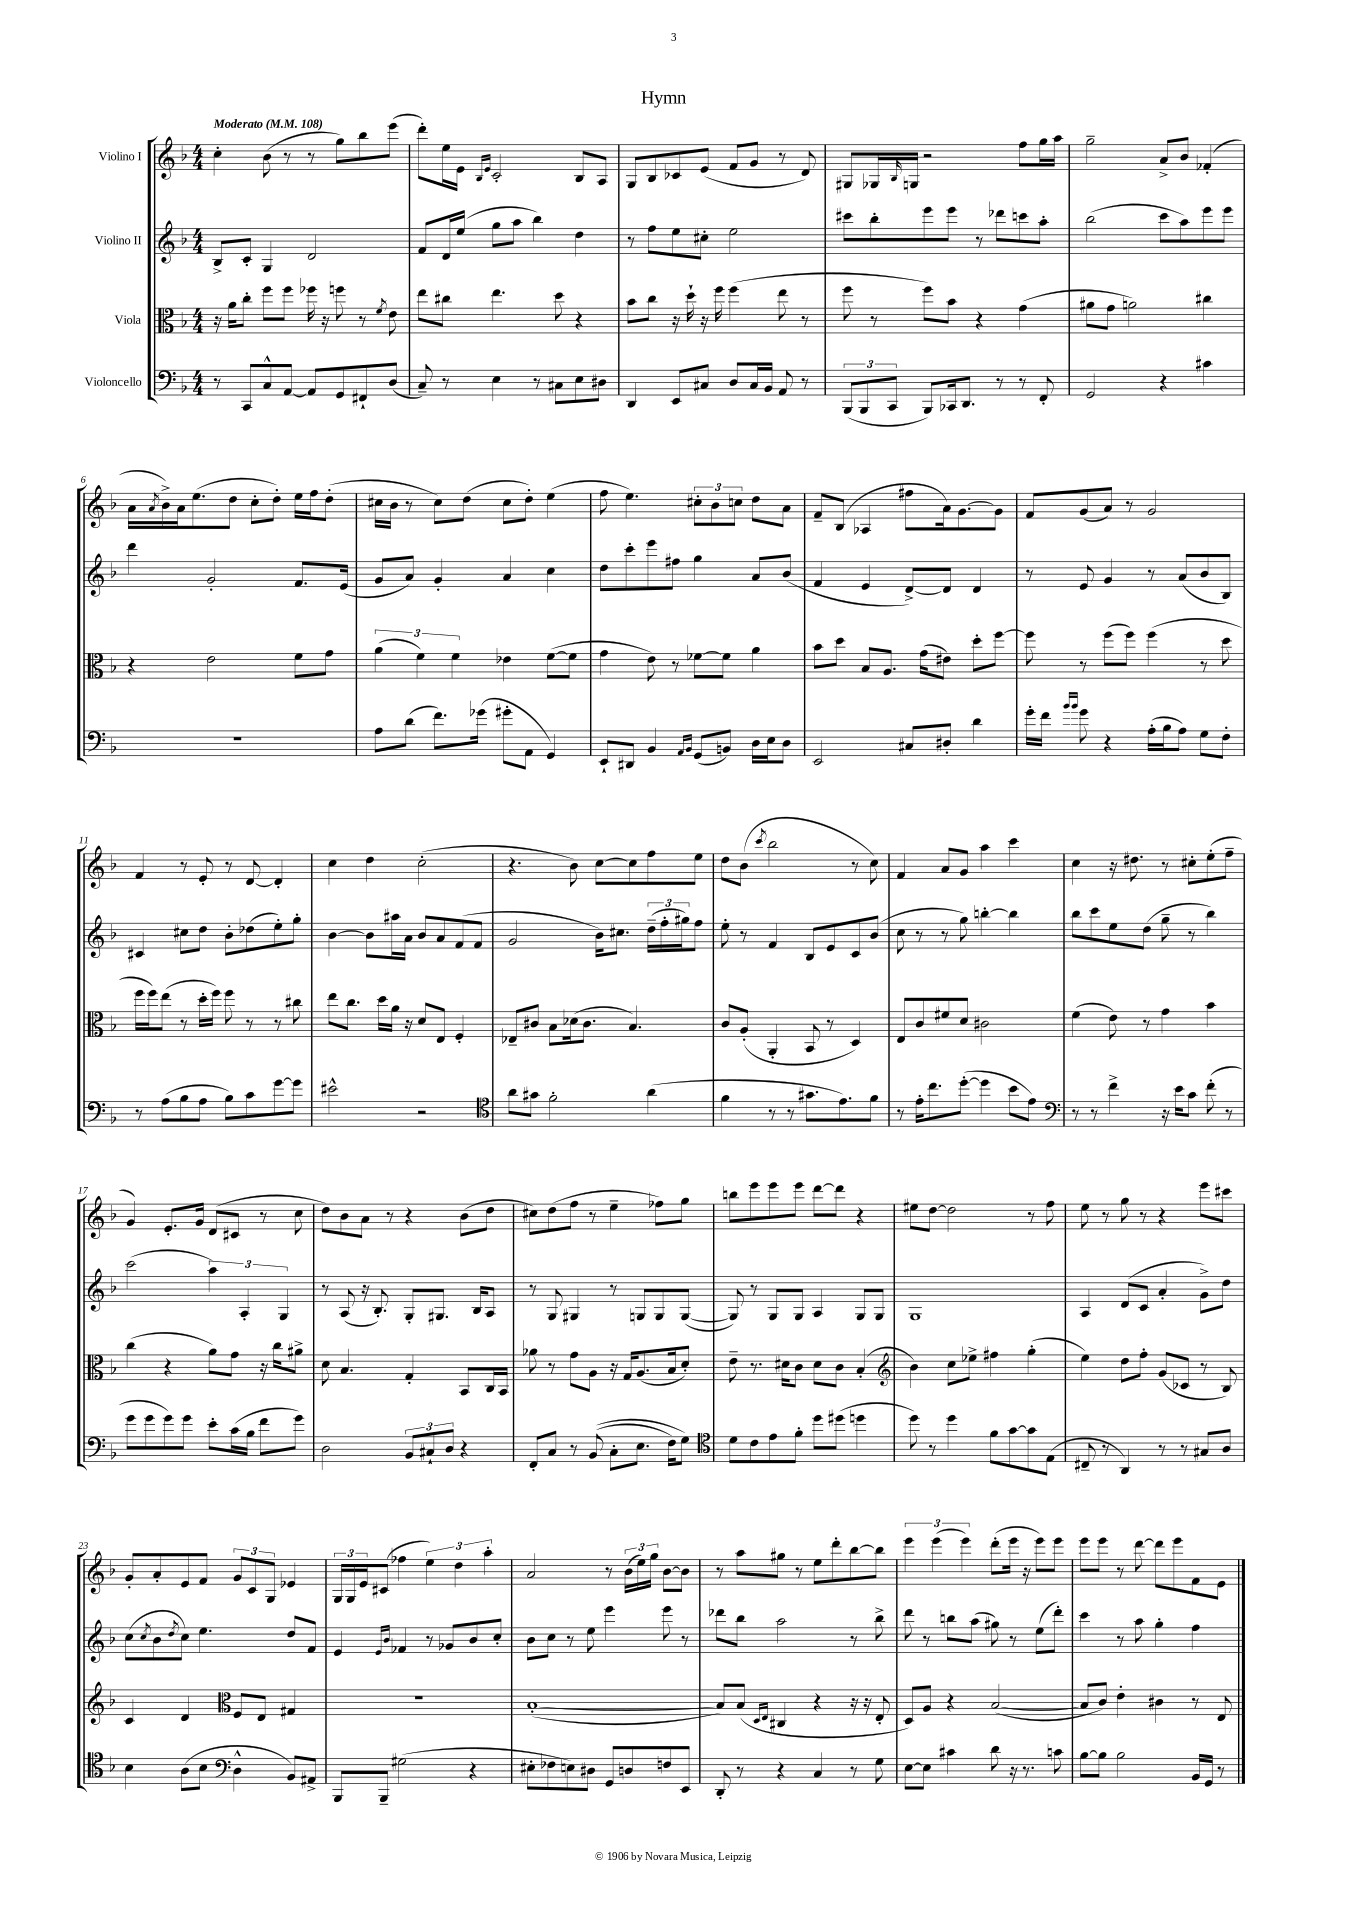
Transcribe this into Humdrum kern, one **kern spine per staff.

**kern	**kern	**kern	**kern
*staff4	*staff3	*staff2	*staff1
*clefF4	*clefC3	*clefG2	*clefG2
*k[b-]	*k[b-]	*k[b-]	*k[b-]
*M4/4	*M4/4	*M4/4	*M4/4
*MM108	*MM108	*MM108	*MM108
8r	16r	8B-^/L	4cc'\
.	16a\LK	.	.
8CC/L	8cc'\J	8c'/J	.
8C^^/	8ff\L	4G/	(8b-\
[8AA/J	8ff\J	.	8r
8AA/]L	16ff-\	2d/	8r
.	16r	.	.
8GG/	8ff\	.	8gg\L)
8FF#`/	8r	.	8bb-\
.	8qf/	.	.
(8D/J	8e\	.	(8eee\J
=	=	=	=
8C~/)	8ee\L	8f/L	8ddd'\L)
8r	8cc#\J	16d/L	16ee\L
.	.	(16ee/JJ	16e\JJ
.	.	.	16qqB-/LL
.	.	.	16qqe/JJ
4E\	4.ee\	8gg\L	2c'/
.	.	8aa\J	.
8r	.	4bb-\)	.
8C#\L	8dd\	.	.
8E\	4r	4dd\	8B-/L
8D#\J	.	.	8A/J
=	=	=	=
4DD/	8b-\L	8r	8G/L
.	8cc\J	8ff\L	8B-/
8EE/L	16r	8ee\	8c-/
.	16dd`\	.	.
8C#/J	16r	8cc#'\J	(8e/J
.	16ff\	.	.
8D/L	(4ff\	2ee\	8f/L
16C#/L	.	.	8g/J
16BB-/JJ	.	.	.
8AA/	8ee\	.	8r
8r	8r	.	8d/)
=	=	=	=
(12BBB-/L	8ff\	8ccc#\L	8G#/L
12BBB-/	.	.	.
.	8r	8bb-'\	16G-/L
12CC/J	.	.	.
.	.	.	16qqB-/
.	.	.	16G/JJ
8BBB-/L)	8ff\L)	8eee\	2r
16CC-/k	8b-\J	8eee\J	.
8.DD/J	.	.	.
.	4r	8r	.
8r	.	8ddd-\L	.
8r	(4g\	8ccc\	8ff\L
8FF'/	.	8aa'\J	16gg\L
.	.	.	16aa\JJ
=	=	=	=
2GG/	8a#\L	(2bb-\	2gg~\
.	8g\J	.	.
.	2a\)	.	.
4r	.	8ccc\L	8a^/L
.	.	8aa\)	8b-/J
4c#\	4cc#\	8eee\	(4f-'/
.	.	8eee\J	.
=	=	=	=
1r	4r	4ddd\	16a\LL
.	.	.	8qa/
.	.	.	16b-^\)
.	.	.	16a\J
.	.	.	(8.ee\
.	2e\	2g'/	.
.	.	.	8dd\J
.	.	.	8cc'\L
.	.	.	8dd'\J)
.	8f\L	8.f/L	16ee\LL
.	.	.	16ff\J
.	8g\J	.	(8dd'\J
.	.	(16e/Jk	.
=	=	=	=
8A\L	(6a\	8g/L	16cc#\LL
.	.	.	16b-\JJ
(8d\J	.	8a/J)	8r
.	6f\)	.	.
8.f\L)	.	4g'/	8cc#\L)
.	6f\	.	.
.	.	.	(8dd\J
(16g-\Jk	.	.	.
8g#'\L	4e-\	4a/	8cc#\L
8AA\J	.	.	8dd'\J)
4GG/)	([8f\L	4cc\	(4ee\
.	8f\]J	.	.
=	=	=	=
8EE`/L	4g\	8dd\L	8ff\
8DD#/J	.	8ccc'\	4.ee\)
4BB-/	8e\)	8eee\	.
.	8r	8ff#\J	.
16qqAA/LL	.	.	.
16qqBB-/JJ	.	.	.
(8GG/L	[8f-\L	4gg\	12cc#'\L
.	.	.	12b-\
8BB/J)	8f-\]J	.	.
.	.	.	12cc\J
16D\LL	4a\	8a/L	8dd\L
16E\J	.	.	.
8D\J	.	(8b-/J	8a\J
=	=	=	=
2EE/	8b-\L	4f/	8f~/L
.	8dd\J	.	(8B-/J
.	8B-/L	4e/	4A-/
.	8.A/J	.	.
8C#/L	.	[8d^/L)	8ff#\L
.	(16g\LK	.	.
8D#'/J	8e#\J)	8d/]J	16a\k)
.	.	.	[8.g\
4d\	8dd'\L	4d/	.
.	[8ff\J	.	8g\]J
=	=	=	=
16g'\LL	8ff\]	8r	8f/L
16f\JJ	.	.	.
16qqb-/LL	.	.	.
16qqb-/JJ	.	.	.
8g\	8r	8e/	(8g/
4r	(8ff\L	4g/	8a/J)
.	8ff\J)	.	8r
(16A'\LL	(4ff\	8r	2g/
16B-\J	.	.	.
8A\J)	.	(8a/L	.
8G\L	8r	8b-/	.
8F'\J	8dd\	8B-/J)	.
=	=	=	=
8r	16ff\LL	4c#/	4f/
.	16ff\J)	.	.
(8A\L	(8ee\J	.	.
8B-\	8r	8cc#\L	8r
8A\J	16dd'\LL	8dd\J	8e'/
.	16ff\JJ)	.	.
8B-\L)	8ff\	8b-'\L	8r
8c\	8r	(8dd-\	[8d/
[8g\	8r	8ee'\)	4d'/]
8g\]J	8cc#\	8gg'\J	.
=	=	=	=
2e#^^\	8ee\L	[4b-\	4cc\
.	8.cc\J	.	.
.	.	8b-\]L	4dd\
.	16dd\LL	.	.
.	16a\JJ	16aa#\L	.
.	16r	16a\JJ	.
2r	8d/L	8b-/L	(2cc'\
.	8E/J	8a/	.
.	4F'/	(8f/	.
.	.	8f/J	.
=	=	=	=
*clefC4	*	*	*
8a\L	8E-~/L	2g/	4.r
8g#\J	8c#/J	.	.
2f'\	8B-\L	.	.
.	(16d-\k	.	8b-\)
.	8.c#\J	.	.
.	.	16b-\LK)	[8cc\L
.	.	8.cc#\J	.
.	4.B-/)	.	8cc\]
(4a\	.	(24dd~\LL	8ff\
.	.	24ff'\	.
.	.	24gg#\J)	.
.	.	8ff\J	8ee\J
=	=	=	=
4f\	8c/L	8ee'\	8dd\L
.	(8A'/J	8r	(8b-\J
.	.	.	8qccc/
8r	4AA'/	4f/	2bb-\
8r	.	.	.
8.g#\L	8BB-/	8B-/L	.
.	8r	8e/	.
8.e\)	.	.	.
.	4D/)	8c/	8r
8f\J	.	(8b-/J	8cc\)
=	=	=	=
8r	8E/L	8cc\	4f/
16e'\LK	8c/	8r	.
8.cc\	.	.	.
.	8f#/	8r	8a/L
([8dd'\J	8d/J	8gg\)	8g/J
4dd\]	2c#\	[4bb'\	4aa\
8b-\L	.	4bb\]	4ccc\
8e\J)	.	.	.
=	=	=	=
*clefF4	*	*	*
8r	(4f\	8bb-\L	4cc\
8r	.	8ccc\	.
4f^\	8e\)	8ee\	16r
.	.	.	8.dd#\
.	8r	(8dd\J	.
16r	4g\	8gg~\	8r
16e\LK	.	.	.
8c\J	.	8r	8cc#'\L
(8f'\	4b-\	4bb-\)	(8ee'\
8r	.	.	8ff~\J
=	=	=	=
8g\L	(4cc\	(2ccc\	4g/)
8g\	.	.	.
8g\)	4r	.	8.e'/L
8g\J	.	.	.
.	.	.	16g/Jk
8e'\L	8a\L)	6aa\)	(8d/L
(16c\L	8g\J	.	8c#/J
.	.	6A'/	.
16B-\JJ	.	.	.
8f\L	16r	.	8r
.	16cc\LK	.	.
.	.	6G/	.
8g\J)	8a#^\J	.	8cc\
=	=	=	=
2D\	8d\	8r	8dd\L)
.	4.B-/	(8A/	8b-\
.	.	16r	8a\J
.	.	8.B-'/)	.
.	.	.	8r
12BB-/L	4G'/	8G'/L	4r
12C#`/	.	.	.
.	.	8.G#/J	.
12D/J	.	.	.
4r	8BB-/L	.	(8b-\L
.	.	16B-/LK	.
.	16C/L	8A/J	8dd\J
.	16BB-/JJ	.	.
=	=	=	=
8FF'/L	8a-\	8r	8cc#\L)
8C/J	8r	8G/	(8dd\
8r	8g\L	4G#/	8ff\J
&((8BB-/	8A\J	.	8r
8C'\L	16r	8r	4ee~\
.	16G/LK	.	.
8.E\J	(8.A/	8G/L	.
.	.	8G/	8ff-\L)
16F\LK)	16B-/k	.	.
8G\J&)	8d'/J)	([8G/J	8gg\J
=	=	=	=
*clefC4	*	*	*
8d\L	8e~\	8G/])	8bb\L
8c\	8.r	8r	8eee\
8e\	.	8G/L	8eee\
.	16d#\LK	.	.
8f'\J	8c\J	8G/J	8eee\J
8dd\L	8d#\L	4A/	[8ddd\L
(8dd#\J	8c\J	.	8ddd\]J
4dd\	(4B-'/	8G/L	4r
.	.	8G/J	.
=	=	=	=
*	*clefG2	*	*
8dd\)	4b-\)	1G	8ee#\L
8r	.	.	[8dd\J
4dd\	8cc\L	.	2dd\]
.	8ee-^\J	.	.
8f\L	4ff#\	.	.
[8g\	.	.	.
8g\]	(4gg'\	.	8r
(8E\J	.	.	8ff\
=	=	=	=
8C#~/	4ee\)	4A/	8ee\
8r	.	.	8r
4AA/)	8dd\L	(8d/L	8gg\
.	8ff'\J	8c/J	8r
8r	(8g/L	4a'/	4r
8r	8c-/J	.	.
8G#/L	8r	8g^\L)	8eee\L
8A/J	8B-/)	8dd\J	8ccc#\J
=	=	=	=
4B-\	4c/	(8cc\L	8g'/L
.	.	8qcc/	.
.	.	8b-\	8a'/
.	.	8qdd/	.
(8A\L	4d/	8cc\J)	8e/
8B-\J	.	4.ee\	8f/J
*clefF4	*clefC3	*	*
4D^^\	8F/L	.	12g/L
.	.	.	12c/
.	8E/J	.	.
.	.	.	12G/J
8BB-/L)	4G#/	8dd/L	4e-/
8AA#^/J	.	8f/J	.
=	=	=	=
8BBB-/L	1r	4e/	24G/LL
.	.	.	24G/
.	.	.	24e/J
8BBB-~/J	.	.	(8c#/J
.	.	16qqe/LL	.
.	.	16qqb-/JJ	.
(2G#\	.	4f-/	4ff-\
.	.	8r	6ee\)
.	.	8g-/L	.
.	.	.	6dd\
4r	.	8b-/	.
.	.	.	6aa'\
.	.	8cc'/J	.
=	=	=	=
8E#'\L	([1B-'	8b-\L	2a/
8F-\	.	8cc\J	.
8E\)	.	8r	.
8D#\J	.	8ee\	.
8GG/L	.	4eee\	8r
8D/	.	.	(24b-\LL
.	.	.	24ee\)
.	.	.	24gg\JJ
8F/	.	8eee\	[8b-\L
8EE/J	.	8r	8b-\]J
=	=	=	=
8DD'/	8B-/]L)	8ddd-\L	8r
8r	(8B-/J	8bb-\J	8aa\L
.	16qqD/LL	.	.
.	16qqE/JJ	.	.
4r	4C#/	2aa\	8gg#\J
.	.	.	8r
4C/	4r	.	8ee\L
.	.	.	8ddd'\
8r	16r	8r	[8bb-\
.	16r	.	.
8G\	8E'/	8bb-^\	8bb-\]J
=	=	=	=
[8E\L	8D/L)	8ddd\	6eee\
8E\]J	8A/J	8r	.
.	.	.	(6eee\
4c#\	4r	8bb\L	.
.	.	.	6eee\)
.	.	(8aa\J	.
8d\	([2B-/	8gg#\)	(8ddd'\L
16r	.	8r	16eee\Jk
8.r	.	.	16r
.	.	(8ee\L	8eee\L)
8c\	.	8ddd'\J)	8eee\J
=	=	=	=
[8B-\L	8B-/]L	4ccc\	8eee\L
8B-\]J	8c/J)	.	8eee\J
2B-\	4e'\	8r	8r
.	.	8aa\	[8ddd\
.	4c#\	4gg'\	8ddd\]L
.	.	.	8eee\
16BB-/LL	8r	4ff\	8f\
16GG/JJ	.	.	.
8r	8E/	.	8e\J
==	==	==	==
*-	*-	*-	*-
